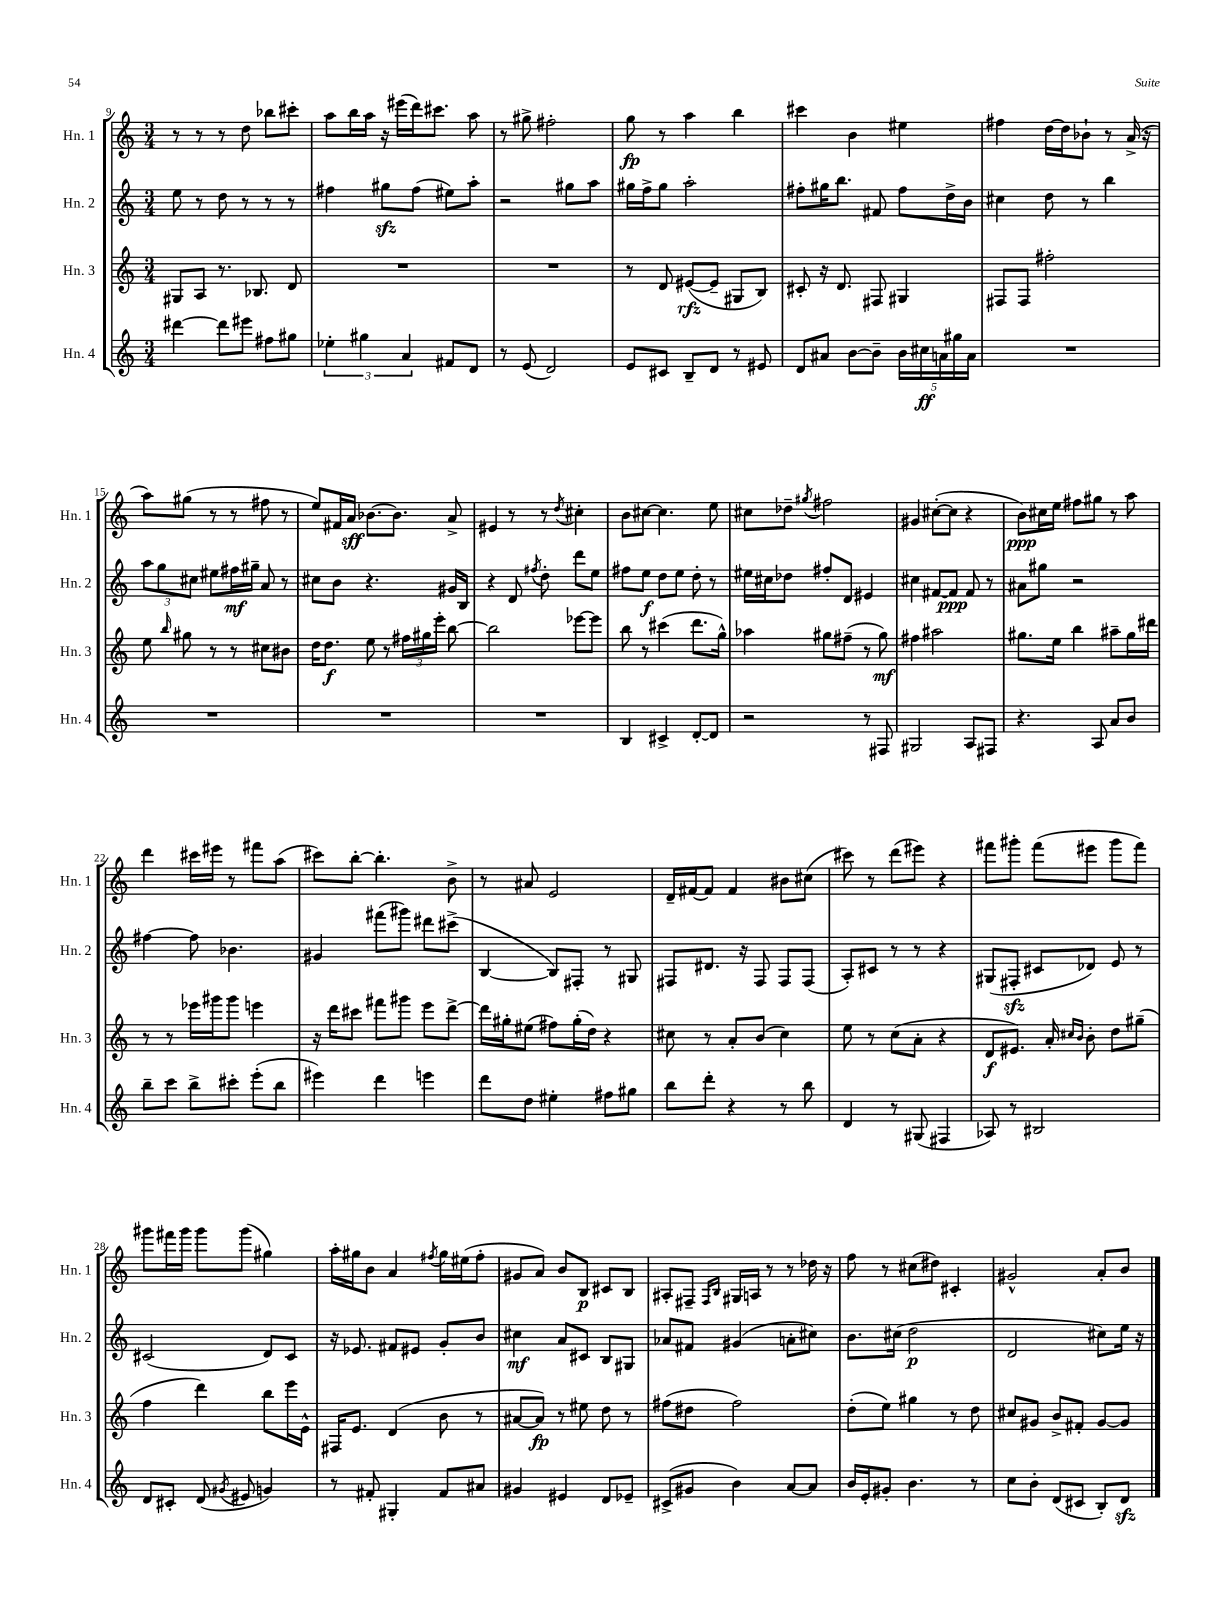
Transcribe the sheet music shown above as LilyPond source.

<<
\new StaffGroup <<
\new Staff = "s0" \with { instrumentName = "Hn. 1" shortInstrumentName = "Hn. 1" } {
    \clef treble \key c \major \numericTimeSignature \time 3/4
    \autoBeamOff r8 r8 r8 d''8 bes''8[ cis'''8]-. |
    a''8[ b''16 a''16] r16 eis'''16[( d'''16) cis'''8.] a''8 |
    r8 gis''8-> fis''2-. |
    g''8\fp r8 a''4 b''4 |
    cis'''4 b'4 eis''4 |
    fis''4 d''16[~ d''16 bes'8]-! r8 a'16->( r16 |
    a''8[) gis''8]( r8 r8 fis''8 r8 |
    e''8[) fis'16 a'16]\sff bes'8.[~ bes'8.] a'8-> |
    eis'4 r8 r8 \acciaccatura { d''8 } cis''4-. |
    b'8[ cis''8]~ cis''4. e''8 |
    cis''8[ des''8]-- \acciaccatura { gis''8 } fis''2 |
    gis'4 cis''8[~-.( cis''8] r4 |
    b'8[\ppp) cis''16 e''16] fis''8[ gis''8] r8 a''8 |
    d'''4 cis'''16[ eis'''16] r8 fis'''8[ a''8]( |
    cis'''8[) b''8]~-. b''4.-. b'8-> |
    r8 ais'8 e'2 |
    d'16[-- fis'16~ fis'8] fis'4 bis'8[ cis''8]( |
    cis'''8) r8 d'''8[( eis'''8]) r4 |
    fis'''8[ gis'''8]-. fis'''8[( eis'''8] gis'''8[ fis'''8]) |
    gis'''8[ fis'''16 gis'''16] gis'''8[ gis'''8]( gis''4) |
    a''16[-. gis''16 b'8] a'4 \acciaccatura { fis''8 } gis''16[ eis''16( fis''8]-. |
    gis'8[ a'8]) b'8[ b8]\p cis'8[ b8] |
    ais8[-. fis8]-- \grace { fis16[ b16] } gis16[ a16] r8 r8 des''16 r16 |
    f''8 r8 cis''8[( dis''8]) cis'4-. |
    gis'2-^ a'8[-. b'8] \bar "|." |
}
\new Staff = "s1" \with { instrumentName = "Hn. 2" shortInstrumentName = "Hn. 2" } {
    \clef treble \key c \major \numericTimeSignature \time 3/4
    \autoBeamOff e''8 r8 d''8 r8 r8 r8 |
    fis''4 gis''8[\sfz fis''8]( eis''8[) a''8]-. |
    r2 gis''8[ a''8] |
    gis''16[ f''16-> gis''8] a''2-. |
    fis''8[-. gis''16 b''8.] fis'8 fis''8[ d''16-> b'16] |
    cis''4 d''8 r8 b''4 |
    \tuplet 3/2 { a''8[ g''8 cis''8] } eis''8[ fis''16\mf gis''16]-- a'8 r8 |
    cis''8[ b'8] r4. gis'16[ b16] |
    r4 d'8 \acciaccatura { fis''8 } d''8-. d'''8[ e''8] |
    fis''8[ e''8]\f d''8[ e''8] d''8-. r8 |
    eis''16[ cis''16 des''8] fis''8[-. d'8] eis'4 |
    cis''4 fis'8[~ fis'8]\ppp fis'8 r8 |
    ais'8[ gis''8] r2 |
    fis''4~ fis''8 bes'4. |
    gis'4 fis'''8[( gis'''8]) dis'''8[ cis'''8]->( |
    b4~ b8[) fis8]-. r8 gis8 |
    fis8[ dis'8.] r16 fis8 fis8[ fis8]( |
    a8[-.) cis'8] r8 r8 r4 |
    gis8[( fis8]-.\sfz cis'8[ des'8]) e'8 r8 |
    cis'2( d'8[) cis'8] |
    r16 ees'8. fis'8[ eis'8] g'8[-. b'8] |
    cis''4\mf a'8[ cis'8] b8[ gis8] |
    aes'8[ fis'8] gis'4( a'8[-. cis''8]) |
    b'8.[ cis''16]( d''2\p |
    d'2 cis''8[) e''16] r16 \bar "|." |
}
\new Staff = "s2" \with { instrumentName = "Hn. 3" shortInstrumentName = "Hn. 3" } {
    \clef treble \key c \major \numericTimeSignature \time 3/4
    \autoBeamOff gis8[ a8] r8. bes8. d'8 |
    R2. |
    R2. |
    r8 d'8 eis'8[~\rfz( eis'8]-- gis8[ b8]) |
    cis'8-. r16 d'8. fis8 gis4 |
    fis8[ fis8] fis''2-. |
    e''8 \grace { b''16 } gis''8 r8 r8 cis''8[ bis'8] |
    d''16[ d''8.]\f e''8 r8 \tuplet 3/2 { fis''16[ gis''16 e'''16]-. } b''8~ |
    b''2 ees'''8[~ ees'''8] |
    b''8 r8 cis'''4( d'''8.[ g''16]-^) |
    aes''4 gis''8[ fis''8]--( r8 gis''8\mf) |
    fis''4 ais''2 |
    gis''8.[ e''16] b''4 ais''8[-- gis''16 dis'''16] |
    r8 r8 ees'''16[ gis'''16 gis'''8] e'''4 |
    r16 d'''16[ cis'''8] fis'''8[ gis'''8] e'''8[ d'''8]~-> |
    d'''16[ gis''16-. eis''8]( fis''8[) gis''16-.( d''16]) r4 |
    cis''8 r8 a'8[-. b'8]( cis''4) |
    e''8 r8 c''8[( a'8]-. r4 |
    d'8[\f eis'8.]) a'16-. \grace { cis''16[ b'16] } b'8-. d''8[ gis''8]--( |
    f''4 d'''4) b''8[ e'''16 e'16]-^ |
    fis16[ e'8.] d'4( b'8 r8 |
    ais'8[~ ais'8]\fp) r8 eis''8 d''8 r8 |
    fis''8[( dis''8] fis''2) |
    d''8[-.( e''8]) gis''4 r8 d''8 |
    cis''8[ gis'8] b'8[-> fis'8]-. gis'8[~ gis'8] \bar "|." |
}
\new Staff = "s3" \with { instrumentName = "Hn. 4" shortInstrumentName = "Hn. 4" } {
    \clef treble \key c \major \numericTimeSignature \time 3/4
    \autoBeamOff dis'''4~ dis'''8[ eis'''8] fis''8[ gis''8] |
    \tuplet 3/2 { ees''4-. gis''4 a'4 } fis'8[ d'8] |
    r8 e'8( d'2) |
    e'8[ cis'8] b8[-- d'8] r8 eis'8 |
    d'8[ ais'8] b'8[~ b'8]-- \tuplet 5/4 { b'16[ cis''16\ff a'16 gis''16 a'16] } |
    R2. |
    R2. |
    R2. |
    R2. |
    b4 cis'4-> d'8[~-. d'8] |
    r2 r8 fis8 |
    gis2 a8[ fis8] |
    r4. a8 a'8[ b'8] |
    b''8[-- c'''8] b''8[-> cis'''8]-. e'''8[-.( b''8] |
    eis'''4) d'''4 e'''4 |
    d'''8[ d''8] eis''4-. fis''8[ gis''8] |
    b''8[ d'''8]-. r4 r8 b''8 |
    d'4 r8 gis8( fis4 |
    aes8) r8 bis2 |
    d'8[ cis'8]-. d'8( \acciaccatura { gis'8 } eis'8 g'4) |
    r8 fis'8-. gis4-. fis'8[ ais'8] |
    gis'4 eis'4 d'8[ ees'8]-- |
    cis'8[->( gis'8] b'4) a'8[~ a'8] |
    b'16[ e'16-. gis'8]-. b'4. r8 |
    c''8[ b'8]-. d'8[( cis'8] b8[-.) d'8]\sfz \bar "|." |
}
>>
>>
\layout { \context { \Score currentBarNumber = #9 } }
